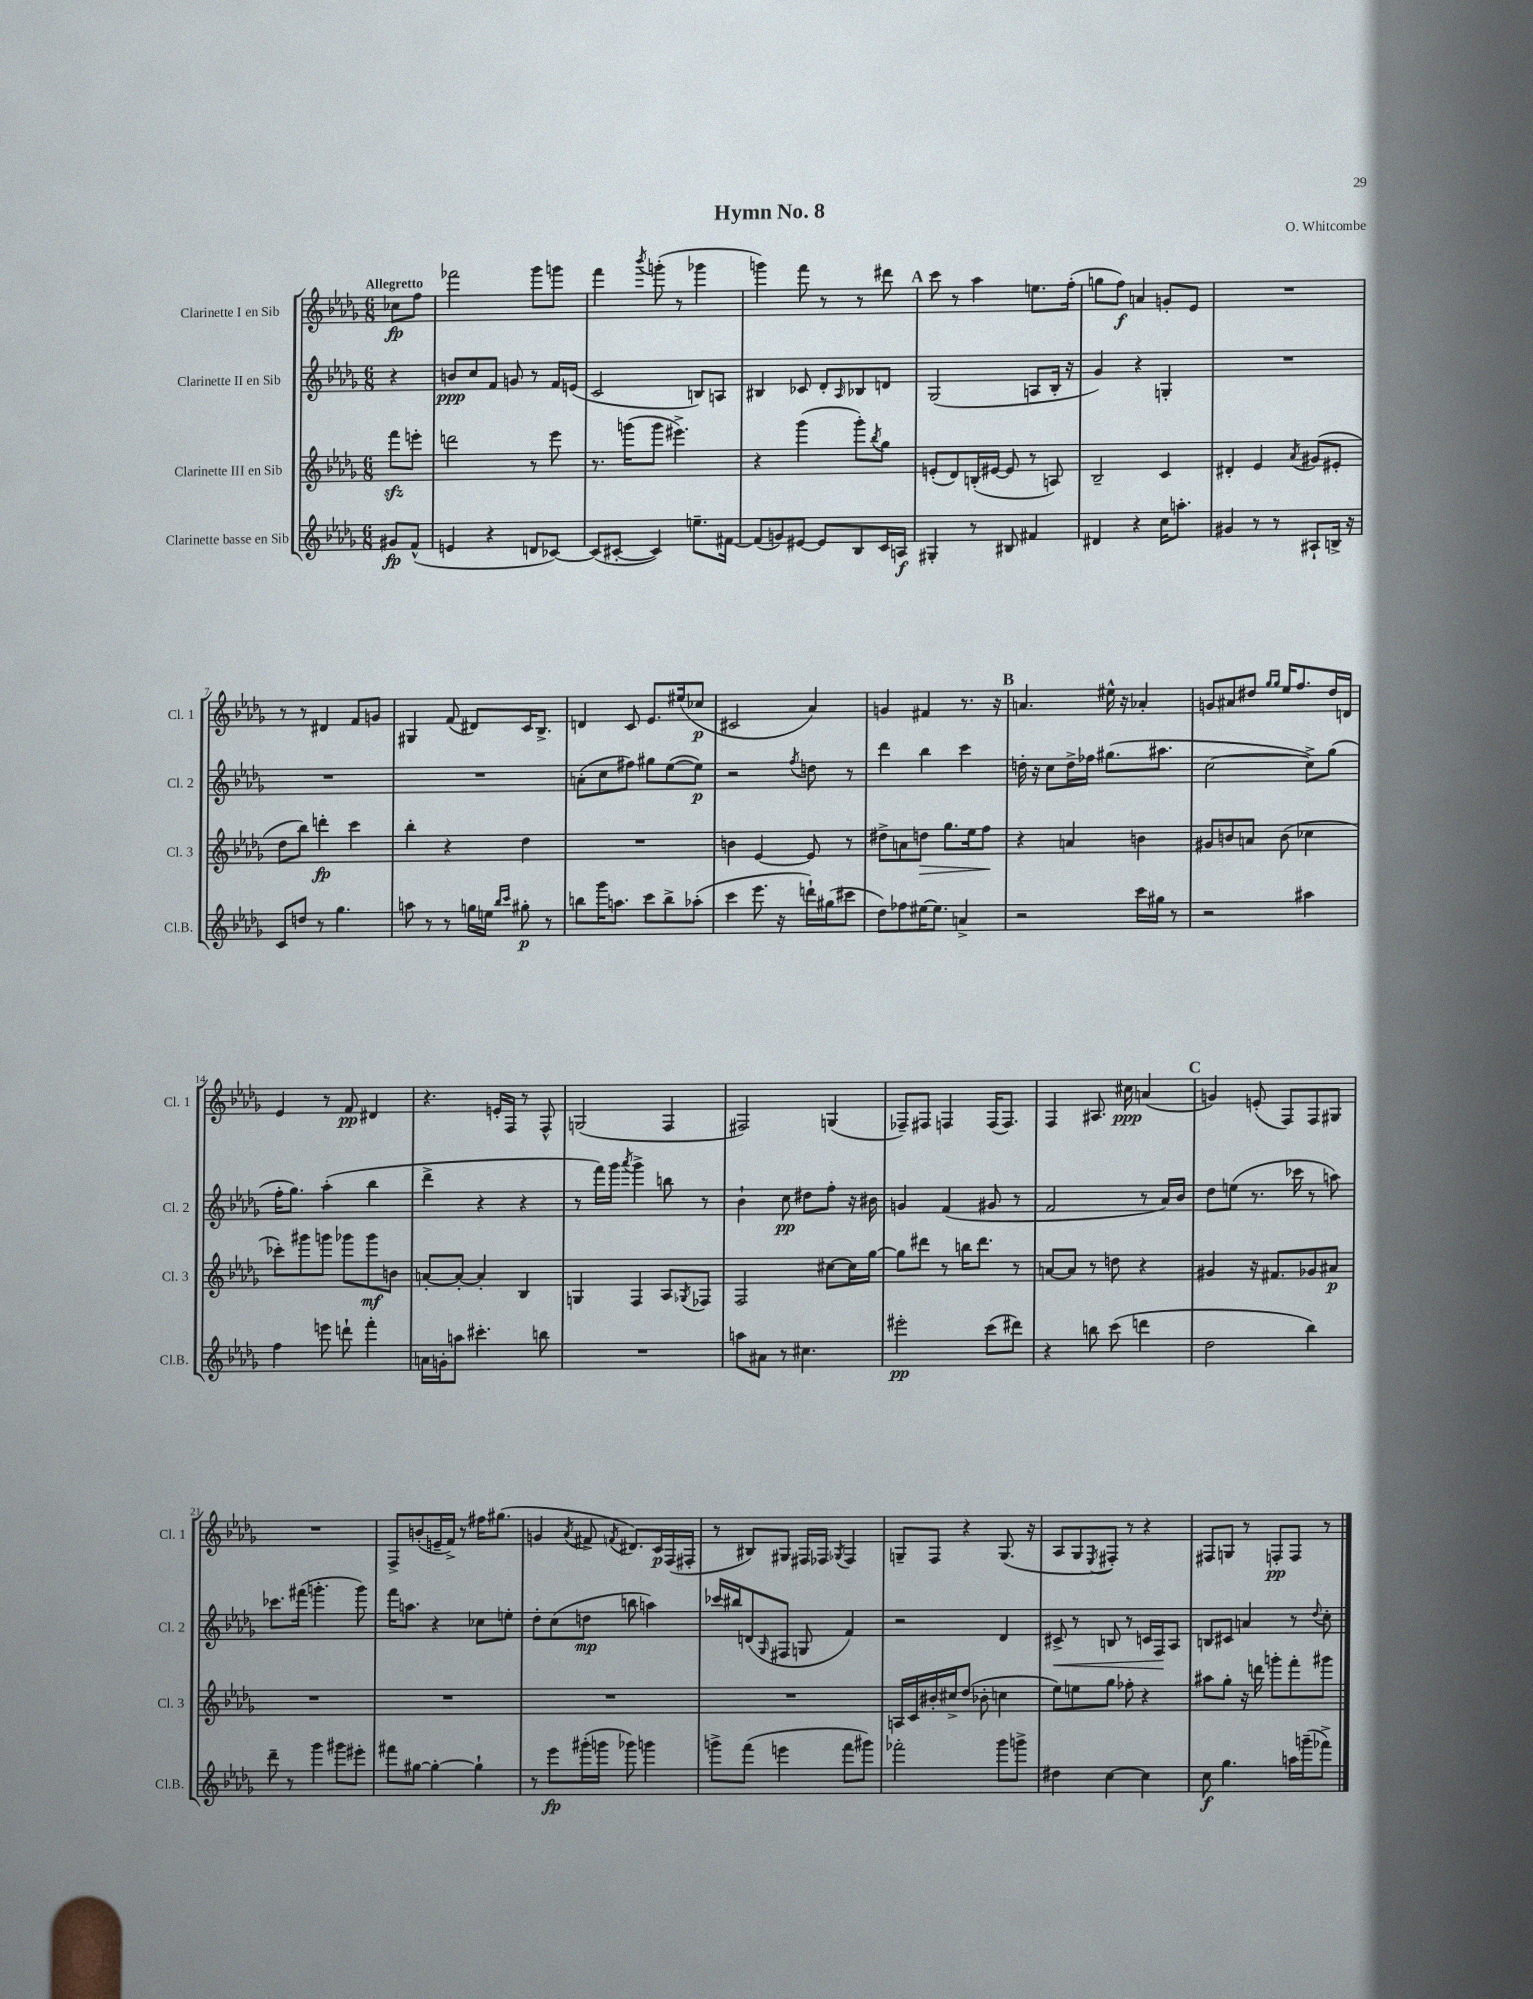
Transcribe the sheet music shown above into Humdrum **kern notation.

**kern	**dynam	**kern	**dynam	**kern	**dynam	**kern	**dynam
*part4	*part4	*part3	*part3	*part2	*part2	*part1	*part1
*staff4	*staff4	*staff3	*staff3	*staff2	*staff2	*staff1	*staff1
*I"Clarinette basse en Sib	*	*I"Clarinette III en Sib	*	*I"Clarinette II en Sib	*	*I"Clarinette I en Sib	*
*I'Cl.B.	*	*I'Cl. 3	*	*I'Cl. 2	*	*I'Cl. 1	*
*clefG2	*	*clefG2	*	*clefG2	*	*clefG2	*
*k[b-e-a-d-g-]	*	*k[b-e-a-d-g-]	*	*k[b-e-a-d-g-]	*	*k[b-e-a-d-g-]	*
*M6/8	*	*M6/8	*	*M6/8	*	*M6/8	*
=	=	=	=	=	=	=	=
!	!	!	!	!	!	!LO:TX:a:B:t=Allegretto	!
8g#X/L	fp	8fffzz\L	.	4r	.	8cc-X\L	fp
(8f^^/J	.	8eeen'\J	.	.	.	8ff\J	.
=1	=1	=1	=1	=1	=1	=1	=1
4en/	.	2dddn\	.	8bn/L	ppp	2fff-X\	.
.	.	.	.	8cc/	.	.	.
4r	.	.	.	8f/J	.	.	.
.	.	.	.	8gn/	.	.	.
8dn/L	.	8r	.	8r	.	8ggg-\L	.
[8c-X/J)	.	8eee-\	.	16f/LL	.	8gggn\J	.
.	.	.	.	(16en/JJ	.	.	.
=2	=2	=2	=2	=2	=2	=2	=2
(8c-/L]	.	8.r	.	2c/	.	4fff\	.
[8c#X'/J	.	.	.	.	.	.	.
.	.	(16gggn\KL	.	.	.	.	.
.	.	.	.	.	.	8qbbb-/	.
4c#/])	.	8ggg\J	.	.	.	(8gggn'\	.
.	.	4.eee#X^\)	.	.	.	8r	.
8.een~\L	.	.	.	8Bn/L)	.	4ggg-X\	.
.	.	.	.	8An/J	.	.	.
[16f#X\Jk	.	.	.	.	.	.	.
=3	=3	=3	=3	=3	=3	=3	=3
(8f#/L]	.	4r	.	4B#X/	.	4gggn\)	.
8gn/)	.	.	.	.	.	.	.
[8e#X/J	.	(4ggg-\	.	8c-X/	.	8fff\	.
8e#/L]	.	.	.	8d-'/L	.	8r	.
.	.	.	.	16qqA-/	.	.	.
8B-/	.	8ggg-'\L)	.	8B-X/	.	8r	.
.	.	8qbb-/	.	.	.	.	.
16c/L	.	8gg-\J	.	8dn/J	.	8ddd#X\	.
16An/JJ	f	.	.	.	.	.	.
!!LO:REH:place=s1:t=A
=4	=4	=4	=4	=4	=4	=4	=4
4G#X'/	.	(8en'/L	.	(2G-/	.	8ccc\	.
.	.	8d-/)	.	.	.	8r	.
8r	.	(16Bn'/L	.	.	.	4aa-\	.
.	.	[16e#X/JJ	.	.	.	.	.
8B#X/	.	8e#/]	.	.	.	.	.
4f#X/	.	8r	.	8An/L	.	8.een\L	.
.	.	8An/)	.	16B-'/Jk	.	.	.
.	.	.	.	16r	.	(16ff'\Jk	.
=5	=5	=5	=5	=5	=5	=5	=5
4d#X/	.	2B-~/	.	4g-/)	.	8ggn\L	.
.	.	.	.	.	.	8ff\J)	f
4r	.	.	.	4r	.	4an/	.
16cc\KL	.	4c/	.	4Gn'/	.	8gn'/L	.
8.aan'\J	.	.	.	.	.	.	.
.	.	.	.	.	.	8e-/J	.
=6	=6	=6	=6	=6	=6	=6	=6
4g#X/	.	4d#X'/	.	2.r	.	2.r	.
8r	.	4e-/	.	.	.	.	.
8r	.	.	.	.	.	.	.
.	.	8qa-/	.	.	.	.	.
8A#X`/L	.	(8g#X/L	.	.	.	.	.
16Bn^/Jk	.	8e#X'/J	.	.	.	.	.
16r	.	.	.	.	.	.	.
!!LO:LB:g=z
=7	=7	=7	=7	=7	=7	=7	=7
8c/L	.	8dd-\L	.	2.r	.	8r	.
8ddn/J	.	8bb-\J)	.	.	.	8r	.
8r	.	4dddn'\	fp	.	.	4d#X/	.
4.gg-\	.	.	.	.	.	.	.
.	.	4ccc\	.	.	.	8f/L	.
.	.	.	.	.	.	8gn/J	.
=8	=8	=8	=8	=8	=8	=8	=8
8aan\	.	4bb-'\	.	2.r	.	4G#X/	.
8r	.	.	.	.	.	.	.
8r	.	4r	.	.	.	(8f/	.
16ggn\LL	.	.	.	.	.	8d#X/L)	.
16een\JJ	.	.	.	.	.	.	.
16qqbb-/LL	.	.	.	.	.	.	.
16qqccc/JJ	.	.	.	.	.	.	.
8gg#X'\	p	4dd-\	.	.	.	16c/K	.
.	.	.	.	.	.	8.B-^/J	.
8r	.	.	.	.	.	.	.
=9	=9	=9	=9	=9	=9	=9	=9
8bbn\L	.	2.r	.	(8an'\L	.	4dn/	.
16ggg-\K	.	.	.	8cc\	.	.	.
8.aan\J	.	.	.	.	.	.	.
.	.	.	.	8ff#X\J)	.	8c/	.
8ccc\L	.	.	.	8gg#X\L	.	8.e-/L	.
8bb^\	.	.	.	([8ee-\	.	.	.
.	.	.	.	.	.	(16ee#X/k	.
(8aa-X'\J	.	.	.	8ee-\J])	p	8cc-X/J	p
=10	=10	=10	=10	=10	=10	=10	=10
4ccc\	.	4bn\	.	2r	.	2c#X/	.
8.eee-\	.	[4e-/	.	.	.	.	.
16r	.	.	.	.	.	.	.
.	.	.	.	8qff/	.	.	.
16dddn`\LL)	.	8e-/]	.	8ddn\	.	4a-/)	.
(16gg#X\J	.	.	.	.	.	.	.
8ccc#X\J	.	8r	.	8r	.	.	.
=11	=11	=11	=11	=11	=11	=11	=11
8dd-\L)	.	8dd#X^\L	.	4ddd-\	.	4gn/	.
8ff-X\	.	8an\	.	.	.	.	.
!	!	!	!LO:HP:b	!	!	!	!
[16ee#X\K	.	8ddn\J	>	4bb-\	.	4f#X/	.
8.ee#\J]	.	.	.	.	.	.	.
.	.	8.gg-\L	.	.	.	.	.
4an^/	.	.	.	4ccc\	.	8.r	.
.	.	16ee-\k	.	.	.	.	.
.	.	8ff\J	.	.	.	.	.
.	.	.	.	.	.	16r	.
.	.	.	]	.	.	.	.
!!LO:REH:place=s1:t=B
=12	=12	=12	=12	=12	=12	=12	=12
2r	.	4r	.	16ddn'\	.	4.an/	.
.	.	.	.	16r	.	.	.
.	.	.	.	8cc\L	.	.	.
.	.	4an/	.	16dd^\L	.	.	.
.	.	.	.	16ff-X\JJ	.	.	.
.	.	.	.	(8.gg#X\L	.	16ee#X^^\	.
.	.	.	.	.	.	16r	.
16ccc\LL	.	4bn\	.	.	.	4a-X'/	.
16gg#X\JJ	.	.	.	8.aa#X\J	.	.	.
8r	.	.	.	.	.	.	.
=13	=13	=13	=13	=13	=13	=13	=13
2r	.	8g#X/L	.	[2cc\	.	8gn/L	.
.	.	8bn/	.	.	.	8a#X/	.
.	.	8an/J	.	.	.	8dd#X/J	.
.	.	.	.	.	.	16qqgg-/LL	.
.	.	.	.	.	.	16qqgg-/JJ	.
.	.	(8b\	.	.	.	16ee-/KL	.
.	.	.	.	.	.	8.ff/	.
4aa#X\	.	4cc-X\	.	8cc^\L])	.	.	.
.	.	.	.	(8gg-\J	.	16dd#/L	.
.	.	.	.	.	.	16dn/JJ	.
!!LO:LB:g=z
=14	=14	=14	=14	=14	=14	=14	=14
4ff\	.	8ccc-X'\L)	.	16ff'\KL	.	4e-/	.
.	.	.	.	8.gg-\J)	.	.	.
.	.	8ggg#X\	.	.	.	.	.
8eeen\	.	8gggn\J	.	(4aa-'\	.	8r	.
8dddn`\	.	8ggg-X\L	.	.	.	8f/	pp
4fff'\	.	8ggg-\	mf	4bb-\	.	4d#X/	.
.	.	8bn\J	.	.	.	.	.
=15	=15	=15	=15	=15	=15	=15	=15
16an\LL	.	[8an'/L	.	4ddd-^\	.	4.r	.
16gn'\J	.	.	.	.	.	.	.
8aan\J	.	8a'/J_	.	.	.	.	.
4.ccc#X'\	.	4a'/]	.	4r	.	.	.
.	.	.	.	.	.	16en'/LL	.
.	.	.	.	.	.	16F/JJ	.
.	.	4B-/	.	4r	.	8r	.
8bbn\	.	.	.	.	.	8F^^/	.
=16	=16	=16	=16	=16	=16	=16	=16
2.r	.	4Gn/	.	8r	.	(2Gn/	.
.	.	.	.	16fff\LL)	.	.	.
.	.	.	.	16ggg-\JJ	.	.	.
.	.	.	.	8qaaa-/	.	.	.
.	.	4F/	.	4ggg-^\	.	.	.
.	.	8A-/L	.	8bbn\	.	4F/	.
.	.	8qG-X/	.	.	.	.	.
.	.	8F-X/J	.	8r	.	.	.
=17	=17	=17	=17	=17	=17	=17	=17
8aan\L	.	2F/	.	4b-`\	.	2F#X/)	.
8a#X\J	.	.	.	.	.	.	.
8r	.	.	.	8cc\	pp	.	.
4.cc#X\	.	.	.	8dd#X\L	.	.	.
.	.	[8cc#X\L	.	8ff'\J	.	(4Gn/	.
.	.	16cc#\L]	.	16r	.	.	.
.	.	[16gg-\JJ	.	16b#X\	.	.	.
=18	=18	=18	=18	=18	=18	=18	=18
2eee#X'\	pp	8gg-\L]	.	4gn/	.	8F-X~/L)	.
.	.	8ddd#X\J	.	.	.	8F#X/J	.
.	.	8r	.	(4f/	.	4Fn/	.
.	.	16bbn\KL	.	.	.	.	.
.	.	8.ddd#\J	.	.	.	.	.
(8ccc\L	.	.	.	8g#X/	.	(16F/KL	.
.	.	.	.	.	.	8.F/J)	.
8ddd#X\J)	.	8r	.	8r	.	.	.
=19	=19	=19	=19	=19	=19	=19	=19
4r	.	[8an/L	.	2f/	.	4F/	.
.	.	8a/J]	.	.	.	.	.
8bbn\	.	8r	.	.	.	8.A#X/	.
(8ccc\	.	8ddn\	.	.	.	.	.
.	.	.	.	.	.	16cc#X\	ppp
4dddn\	.	4r	.	8r	.	(4an/	.
.	.	.	.	16a-/LL)	.	.	.
.	.	.	.	16b-/JJ	.	.	.
!!LO:REH:place=s1:t=C
=20	=20	=20	=20	=20	=20	=20	=20
2dd-\	.	4g#X/	.	8dd-\L	.	4gn/)	.
.	.	.	.	(8een\J	.	.	.
.	.	16r	.	8.r	.	(8en'/	.
.	.	8.f#X/L	.	.	.	.	.
.	.	.	.	.	.	8F/L)	.
.	.	.	.	16ccc-X\	.	.	.
4bb-\)	.	8g-X/	.	8r	.	8F/	.
.	.	8a#X/J	p	8aan\)	.	8G#X/J	.
!!LO:LB:g=z
=21	=21	=21	=21	=21	=21	=21	=21
8ddd-~\	.	2.r	.	8.ccc-X\L	.	2.r	.
8r	.	.	.	.	.	.	.
.	.	.	.	(16fff#X\Jk	.	.	.
4ggg-\	.	.	.	4.gggn'\	.	.	.
8ggg#X\L	.	.	.	.	.	.	.
8eee#X'\J	.	.	.	8ggg\)	.	.	.
=22	=22	=22	=22	=22	=22	=22	=22
8fff#X\L	.	2.r	.	16fff\KL	.	8F^/L	.
.	.	.	.	8.aan\J	.	.	.
[8gg#X\J	.	.	.	.	.	(8bn'/	.
4gg#'\_	.	.	.	4r	.	16en~/L	.
.	.	.	.	.	.	16f^/JJ)	.
.	.	.	.	.	.	8r	.
4gg#`\]	.	.	.	8cc-X\L	.	16ff#X\KL	.
.	.	.	.	.	.	(8.gg#X\J	.
.	.	.	.	8een'\J	.	.	.
=23	=23	=23	=23	=23	=23	=23	=23
8r	.	2.r	.	8dd-'\L	.	4gn/	.
8eee-\L	fp	.	.	(8cc\	.	.	.
.	.	.	.	.	.	8qa-/	.
(16ggg#X'\L	.	.	.	8ddn\J	mp	8f#X^/	.
16gggn\JJ	.	.	.	.	.	.	.
.	.	.	.	.	.	8qfn/	.
8ggg-X\)	.	.	.	8bbn\	.	8.d#X/L)	.
4gggn\	.	.	.	4aan\)	.	.	.
.	.	.	.	.	.	16c/L	p
.	.	.	.	.	.	(16F/	.
.	.	.	.	.	.	16F#X'/JJ	.
=24	=24	=24	=24	=24	=24	=24	=24
8gggn^\L	.	2.r	.	16ccc-X/LL	.	8r	.
.	.	.	.	16bb#X/J	.	.	.
(8fff\J	.	.	.	(8dn/	.	8B#X/L)	.
.	.	.	.	16qqG-/	.	.	.
4eeen\	.	.	.	8F#X/J	.	8G#X/J	.
.	.	.	.	8Gn/	.	16F#X/LL	.
.	.	.	.	.	.	16F-X/JJ	.
.	.	.	.	.	.	8qG-X/	.
8fff\L	.	.	.	4f/)	.	4F-/	.
8ggg#X\J)	.	.	.	.	.	.	.
=25	=25	=25	=25	=25	=25	=25	=25
2fff-X'\	.	16An/LL	.	2r	.	8Gn~/L	.
.	.	16c/	.	.	.	.	.
.	.	16b#X'/	.	.	.	8F/J	.
.	.	16cc#X^/J	.	.	.	.	.
.	.	(8dd-/J	.	.	.	4r	.
.	.	8b-X'\	.	.	.	.	.
8ggg-\L	.	4ccn\	.	4d-/	.	(8.G/	.
8gggn^\J	.	.	.	.	.	.	.
.	.	.	.	.	.	16r	.
=26	=26	=26	=26	=26	=26	=26	=26
!	!	!	!	!	!LO:HP:b	!	!
4dd#X\	.	8ee-\L)	.	8c#X^/	<	8A-/L	.
.	.	8een\	.	8r	.	8G-/	.
.	.	.	.	.	.	8qE-/	.
[4cc\	.	8gg-\J	.	8Bn/	.	8F#X'/J)	.
.	.	8ff-X'\	.	8r	.	8r	.
4cc\]	.	4r	.	16cn/LL	.	4r	.
.	.	.	.	16F/J	.	.	.
.	.	.	.	8A-/J	[	.	.
=27	=27	=27	=27	=27	=27	=27	=27
8cc\	f	8aa#X\L	.	8Bn/L	.	8F#X/L	.
4.gg-\	.	8gg-'\J	.	8c#X/J	.	8Gn/J	.
.	.	16r	.	4an/	.	8r	.
.	.	16dddn\	.	.	.	.	.
.	.	8gggn'\L	.	.	.	8Fn'/L	pp
16aan\LL	.	8fff'\	.	8r	.	8F/J	.
(16gggn~\J	.	.	.	.	.	.	.
.	.	.	.	8qqdd-/	.	.	.
8fff-X^\J)	.	8ggg#X\J	.	8cc'\	.	8r	.
==	==	==	==	==	==	==	==
*-	*-	*-	*-	*-	*-	*-	*-
